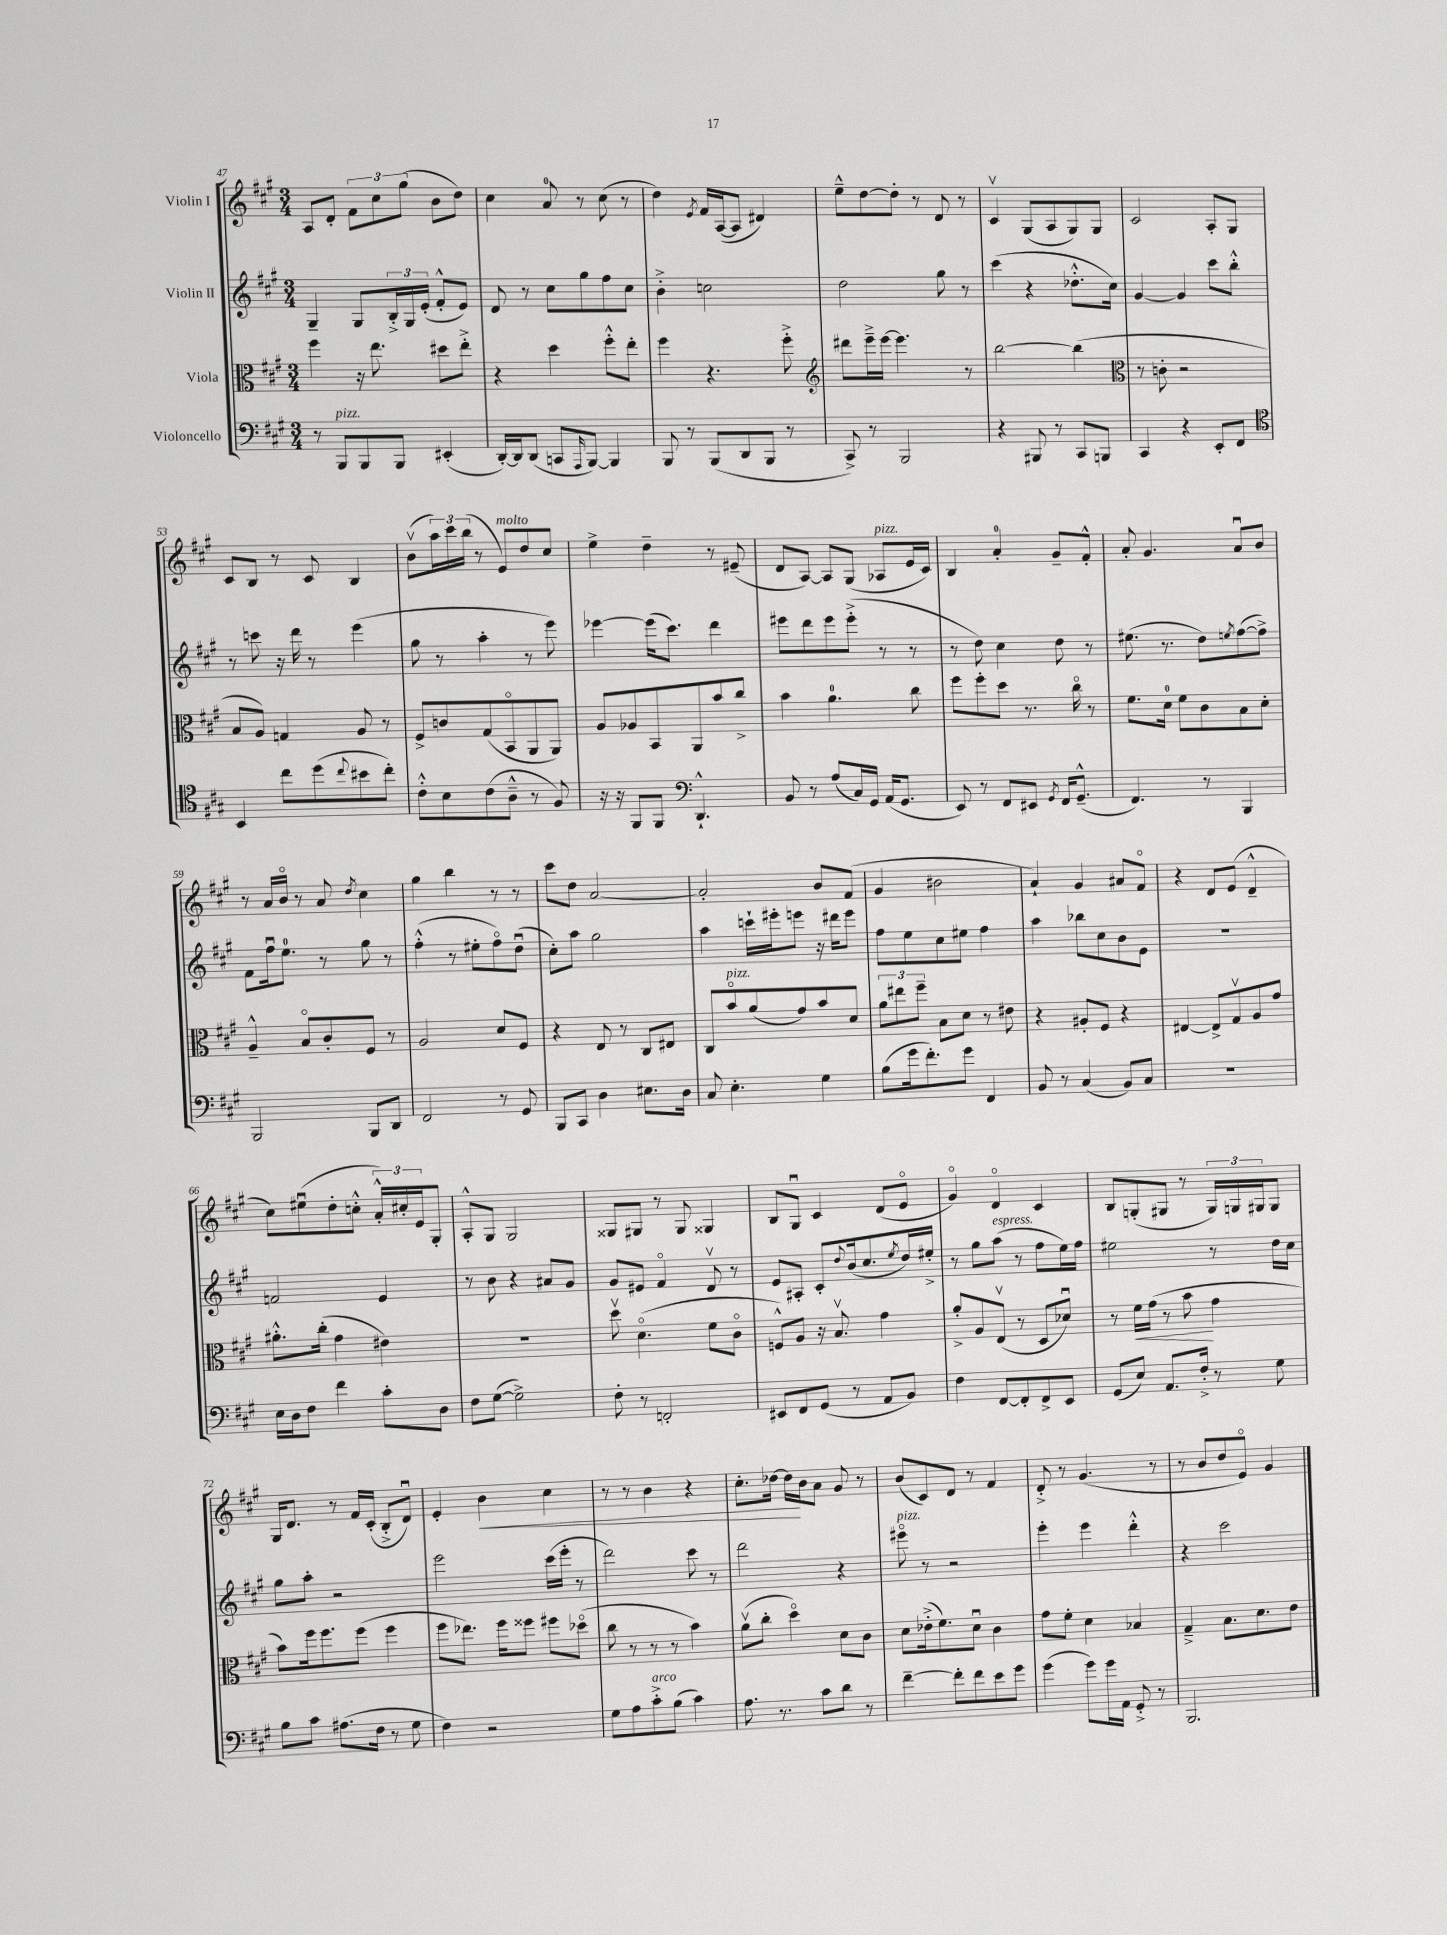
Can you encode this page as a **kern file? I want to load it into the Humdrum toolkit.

**kern	**kern	**dynam	**kern	**kern	**dynam
*part4	*part3	*part3	*part2	*part1	*part1
*staff4	*staff3	*staff3	*staff2	*staff1	*staff1
*I"Violoncello	*I"Viola	*	*I"Violin II	*I"Violin I	*
*clefF4	*clefC3	*	*clefG2	*clefG2	*
*k[f#c#g#]	*k[f#c#g#]	*	*k[f#c#g#]	*k[f#c#g#]	*
*M3/4	*M3/4	*	*M3/4	*M3/4	*
=47	=47	=47	=47	=47	=47
8r	4ff#\	.	4G#~/	8A/L	.
!LO:TX:a:i:t=pizz.	!	!	!	!	!
8BBB/L	.	.	.	8d'/J	.
8BBB/	16r	.	8G#/L	12f#\L	.
.	8.ee\	.	.	.	.
.	.	.	.	12cc#\	.
8BBB/J	.	.	24B'^/L	.	.
.	.	.	24G#/	(12gg#\J	.
.	.	.	(24e'/JJ	.	.
(4EE#X'/	8dd#X\L	.	8f#'^^/L	8b\L	.
.	8ee'^\J	.	8e/J)	8dd\J)	.
=48	=48	=48	=48	=48	=48
[16DD'/LL)	4r	.	8d/	4cc#\	.
16DD/J]	.	.	.	.	.
(8DD/J	.	.	8r	.	.
8CCn/L	4dd\	.	8cc#\L	8a/	.
16qqAAA/	.	.	.	.	.
[8BBB/J)	.	.	8gg#\	8r	.
4BBB/]	8ff#'^^\L	.	8ff#\	(8cc#\	.
.	8ee'\J	.	8cc#\J	8r	.
=49	=49	=49	=49	=49	=49
8BBB/	4ff#\	.	4b'^\	4dd\)	.
8r	.	.	.	.	.
.	.	.	.	8qe/	.
(8BBB/L	4.r	.	2ccn\	16f#/LL	.
.	.	.	.	([16A/J	.
8DD/	.	.	.	8A/J]	.
8BBB/J	.	.	.	4d#X/)	.
8r	8ff#'^\	.	.	.	.
=50	=50	=50	=50	=50	=50
*	*clefG2	*	*	*	*
8CC#^/)	8ddd#X\L	.	2dd\	8ee~^^\L	.
8r	16eee~^\L	.	.	[8dd\	.
.	[16eee\JJ	.	.	.	.
2BBB/	4.eee\]	.	.	8dd'\J]	.
.	.	.	.	8r	.
.	.	.	8gg#\	8d/	.
.	8r	.	8r	8r	.
=51	=51	=51	=51	=51	=51
4r	[2bb\	.	(4ccc#\	4c#v/	.
8BBB#X/	.	.	4r	(8G#/L	.
8r	.	.	.	8A/	.
8CC#/L	(4bb\]	.	8.dd-X'^^\L	8G#/)	.
8BBBn/J	.	.	.	8G#/J	.
.	.	.	16cc#\Jk)	.	.
=52	=52	=52	=52	=52	=52
*	*clefC3	*	*	*	*
4CC#/	8r	.	[4g#/	2c#/	.
.	8cn'\	.	.	.	.
4r	2r	.	4g#/]	.	.
8EE'/L	.	.	8ccc#\L	8A'/L	.
8FF#/J	.	.	8bb'^^\J	8G#/J	.
!!LO:LB:g=z
=53	=53	=53	=53	=53	=53
*clefC4	*	*	*	*	*
4BB/	8B/L	.	8r	8c#/L	.
.	8A/J)	.	8cccn\	8B/J	.
8cc#\L	4Gn/	.	16r	8r	.
.	.	.	16ddd\	.	.
(8dd\	.	.	8r	8c#/	.
8qqcc#/	.	.	.	.	.
8b#X\	8A/	.	(4eee\	4B/	.
8cc#'\J)	8r	.	.	.	.
=54	=54	=54	=54	=54	=54
8c#'^^\L	8F#^/L	.	8gg#\	(8bv\L	.
8B\	8cn/	.	8r	24aa\L)	.
.	.	.	.	24ccc#\	.
.	.	.	.	(24bb\JJ	.
(8c#\	(8G#/	.	4aa'\	8r	.
!	!	!	!	!LO:TX:a:i:t=molto	!
8A~^^\J	8BB/	.	.	8e/L)	.
8r	8AA/	.	8r	8dd/	.
8F#/)	8AA/J)	.	8eee\)	8cc#/J	.
=55	=55	=55	=55	=55	=55
16r	8A/L	.	[4eee-X\	4ee^\	.
16r	.	.	.	.	.
8FF#/L	8A-X/	.	.	.	.
8FF#/J	8BB/	.	(16eee-\KL]	4dd~\	.
.	.	.	8.ccc#\J)	.	.
*clefF4	*	*	*	*	*
4.DD`^^/	8AA/	.	.	.	.
.	8b/	.	4ddd\	8r	.
.	8cc#^/J	.	.	(8e#X~/	.
=56	=56	=56	=56	=56	=56
8BB/	4b\	.	8eee#X\L	8d/L	.
8r	.	.	8ddd\	[8A/J)	.
(8A/L	4.a\	.	8eee#\	8A/L]	.
16C#/L)	.	.	(8eee#'^\J	(8G#/J	.
16GG#/JJ	.	.	.	.	.
!	!	!	!	!LO:TX:a:i:t=pizz.	!
(16AA/KL	.	.	8r	8A-X/L	.
8.GG#/J	.	.	.	.	.
.	8cc#\	.	8r	16e/L	.
.	.	.	.	16c#/JJ)	.
=57	=57	=57	=57	=57	=57
8EE/)	8ff#\L	.	8r	4B/	.
8r	8ff#'\	.	8dd\)	.	.
8FF#/L	8dd\J	.	4cc#\	4a'/	.
8EE#X/J	8.r	.	.	.	.
8qGG#/	.	.	.	.	.
16FF#/KL	.	.	8dd\	8g#~/L	.
(8.GG#~^^/J	16cc#\	.	.	.	.
.	8r	.	8r	8f#'^^/J	.
=58	=58	=58	=58	=58	=58
4.FF#/)	8.f#\L	.	(8.ee#X\	8a'/	.
.	.	.	.	4.g#/	.
.	16d\Jk	.	8.r	.	.
.	8f#\L	.	.	.	.
8r	8c#\	.	8dd\L)	.	.
.	.	.	8qeen/	.	.
4BBB/	8B\	.	([8ff#\	8au/L	.
.	8d'\J	.	8ff#^\J])	8b/J	.
!!LO:LB:g=z
=59	=59	=59	=59	=59	=59
2BBB/	4A~^^/	.	8f#\L	8r	.
.	.	.	16ff#u\k	16a/LL	.
.	.	.	8.ee\J	16b/JJ	.
.	8B/L	.	.	8r	.
.	8c#'/	.	8r	8a/	.
.	.	.	.	8qdd/	.
8BBB/L	8F#/J	.	8gg#\	4cc#\	.
8DD/J	8r	.	8r	.	.
=60	=60	=60	=60	=60	=60
2FF#/	2A/	.	(4ff#'^^\	4gg#\	.
.	.	.	8r	4bb\	.
.	.	.	8ee#X'\L	.	.
8r	8d/L	.	8ff#\)	8r	.
8GG#/	8F#/J	.	(8ddu\J	8r	.
=61	=61	=61	=61	=61	=61
8BBB/L	4r	.	8cc#'\L)	8ccc#\L	.
8CC#/J	.	.	8aa\J	8dd\J	.
4D\	8E/	.	2gg#\	[2a/	.
.	8r	.	.	.	.
8.E#X\L	8C#/L	.	.	.	.
.	8E#X/J	.	.	.	.
16D\Jk	.	.	.	.	.
=62	=62	=62	=62	=62	=62
8C#/	8C#/L	.	4aa\	2a'/]	.
!	!LO:TX:a:i:t=pizz.	!	!	!	!
4.E'\	8b/	.	.	.	.
.	(8a/	.	16cccn`\LL	.	.
.	.	.	16eee#X'\J	.	.
.	8g#/)	.	8eeen\J	.	.
4G#\	8b/	.	16r	8b/L	.
.	.	.	16ddd#X\KL	.	.
.	8d/J	.	8eee\J	(8f#/J	.
=63	=63	=63	=63	=63	=63
(8B\L	12a\L	.	8ff#\L	4g#/	.
.	12ee#X\	.	.	.	.
16g#\k	.	.	8ee\	.	.
.	12ff#~\J	.	.	.	.
8.f#'\)	.	.	.	.	.
.	8B\L	.	8cc#\	2b#X\	.
8g#\J	8d\J	.	8ee#X\J	.	.
4FF#/	8r	.	4ff#\	.	.
.	8e#X\	.	.	.	.
=64	=64	=64	=64	=64	=64
8BB/	4r	.	4aa\	4a`/)	.
8r	.	.	.	.	.
(4C#/	8A#X'/L	.	8bb-X\L	4g#/	.
.	8F#/J	.	8cc#\	.	.
8BB/L)	4r	.	8b\	8a#X/L	.
8C#/J	.	.	8e\J	8f#/J	.
=65	=65	=65	=65	=65	=65
2.r	[4E#X/	.	2.r	4r	.
.	8E#^/L]	.	.	8d/L	.
.	8G#v/	.	.	(8e/J	.
.	8A/	.	.	4d~^^/	.
.	8g#/J	.	.	.	.
!!LO:LB:g=z
=66	=66	=66	=66	=66	=66
16E\LL	8.a#X'^^\L	.	2fn/	8cc#\L)	.
16D\J	.	.	.	.	.
8F#\J	.	.	.	(8ee#Xu\	.
.	(16cc#'\Jk	.	.	.	.
4f#\	4g#\	.	.	8dd'\	.
.	.	.	.	8ccn'^^\J	.
8c#'\L	4e#X\)	.	4e/	24a'^^/LL)	.
.	.	.	.	24cc#X'/	.
.	.	.	.	24e/J	.
8D\J	.	.	.	8G#'/J	.
=67	=67	=67	=67	=67	=67
8F#\L	2.r	.	8r	8A'^^/L	.
([8G#\J	.	.	8b\	8G#/J	.
2G#^\])	.	.	4r	2G#/	.
.	.	.	8a#X/L	.	.
.	.	.	8g#/J	.	.
=68	=68	=68	=68	=68	=68
8F#'\	8ddv\	.	8g#/L	8G##X/L	.
8r	(4.d\	.	8e#X/J	8G#X/J	.
2FFn'/	.	.	4f#/	8r	.
.	.	.	.	8G#/	.
.	8f#\L	.	8dv/	4G##X/	.
.	8c#\J	.	8r	.	.
=69	=69	=69	=69	=69	=69
8EE#X/L	8Fn^^/L)	.	8e/L	8B/L	.
8FF#/	8A/J	.	8A#X'/J	8G#u/J	.
(8GG#/J	16r	.	8c#'/L	4c#/	.
.	8.Bv/	.	.	.	.
.	.	.	8qqdd/	.	.
8r	.	.	(16b/k	.	.
.	.	.	8.cc#/	.	.
8AA/L	4g#\	.	.	(8d/L	.
.	.	.	8qee/	.	.
8BB/J)	.	.	16dd/L)	8e/J	.
.	.	.	16ee#X'^/JJ	.	.
=70	=70	=70	=70	=70	=70
4F#\	8a'^/L	.	8r	4g#/)	.
.	8A/	.	8gg#\L	.	.
!	!	!	!LO:TX:a:i:t=espress.	!	!
[8FF#/L	(8Ev/J	.	(8aa\J	4d/	.
8FF#'/]	8r	.	8r	.	.
8FF#^/	8D/L	.	8ff#\L	4c#/	.
8EE/J	8d-Xu/J)	.	16ee\L)	.	.
.	.	.	16ff#\JJ	.	.
=71	=71	=71	=71	=71	=71
(8GG#/L	8r	.	2ee#X\	8B/L	.
!	!	!LO:HP:b	!	!	!
8E/J)	16f#\LL	<	.	(8Gn'/	.
.	(16g#\JJ	.	.	.	.
8.AA/L	8r	.	.	8G#X/J	.
.	8b\	.	.	8r	.
16F#'^/Jk	.	.	.	.	.
8r	4g#\	[	8r	24G#/LL)	.
.	.	.	.	24Gn/	.
.	.	.	.	24G#X/J	.
8G#\	.	.	16dd\LL	8G#/J	.
.	.	.	16cc#\JJ	.	.
!!LO:LB:g=z
=72	=72	=72	=72	=72	=72
8B\L	8b\L)	.	8gg#\L	16G#/KL	.
.	.	.	.	8.d/J	.
8c#\J	16ff#\k	.	8aa'\J	.	.
.	8.ff#\	.	.	.	.
(8.A#X\L	.	.	2r	8r	.
.	(8ff#\J	.	.	16f#/LL	.
16F#\Jk	.	.	.	(16c#'/JJ	.
8r	4ff#\	.	.	8B'^/L	.
8G#\	.	.	.	8du/J)	.
=73	=73	=73	=73	=73	=73
4F#\)	8ff#\L	.	2eee\	4e'/	.
.	8.ee-X\J)	.	.	.	.
!	!	!	!	!	!LO:HP:b
2r	.	.	.	4b\	<
.	16ff#\KL	.	.	.	.
.	8ff##X\J	.	.	.	.
.	8ff#X\L	.	(16ccc#\LL	4cc#\	.
.	.	.	16eee'\JJ	.	.
.	(8dd-X\J	.	8r	.	.
=74	=74	=74	=74	=74	=74
8G#\L	8cc#\	.	2ddd\)	8r	.
8A\	8r	.	.	8r	.
!LO:TX:a:i:t=arco	!	!	!	!	!
8c#'^\	8r	.	.	4b\	.
(8B\J	8r	.	.	.	.
4c#\)	4b\)	.	8ccc#\	4r	.
.	.	.	8r	.	.
=75	=75	=75	=75	=75	=75
8.A\	(8av\L	.	2ddd\	8.cc#'\L	.
.	8cc#'\J	.	.	.	.
8.r	.	.	.	[16dd-X\Jk	.
.	4dd\)	.	.	16dd-\LL]	.
.	.	.	.	16b\J	[
8c#\L	.	.	.	8a\J	.
8d\J	8d\L	.	4r	8g#/	.
8r	8c#\J	.	.	8r	.
=76	=76	=76	=76	=76	=76
!	!	!	!LO:TX:a:i:t=pizz.	!	!
[4f#~\	8d\L	.	8eee#X\	(8b/L	.
.	(16e-X'^\k	.	8r	8c#/)	.
.	8.f#\)	.	.	.	.
8f#'\L]	.	.	2r	8d/J	.
8f#\	8du\J	.	.	8r	.
8e\	4c#\	.	.	4f#/	.
8g#\J	.	.	.	.	.
=77	=77	=77	=77	=77	=77
(4g#\	8g#\L	.	4eee'\	8d'^/	.
.	8f#'\J	.	.	8r	.
8g#\L)	4d\	.	4eee\	(4.g#/	.
16g#\L	.	.	.	.	.
16AA\JJ	.	.	.	.	.
8GG#'^/	4B-X/	.	4ddd'^^\	.	.
8r	.	.	.	8r	.
=78	=78	=78	=78	=78	=78
2.BBB/	4G#~^/	.	4r	8r	.
.	.	.	.	8b/L	.
.	8.B\L	.	2ccc#\	8dd/	.
.	.	.	.	8e/J)	.
.	8.d\	.	.	.	.
.	.	.	.	4g#/	.
.	8e\J	.	.	.	.
==	==	==	==	==	==
*-	*-	*-	*-	*-	*-
